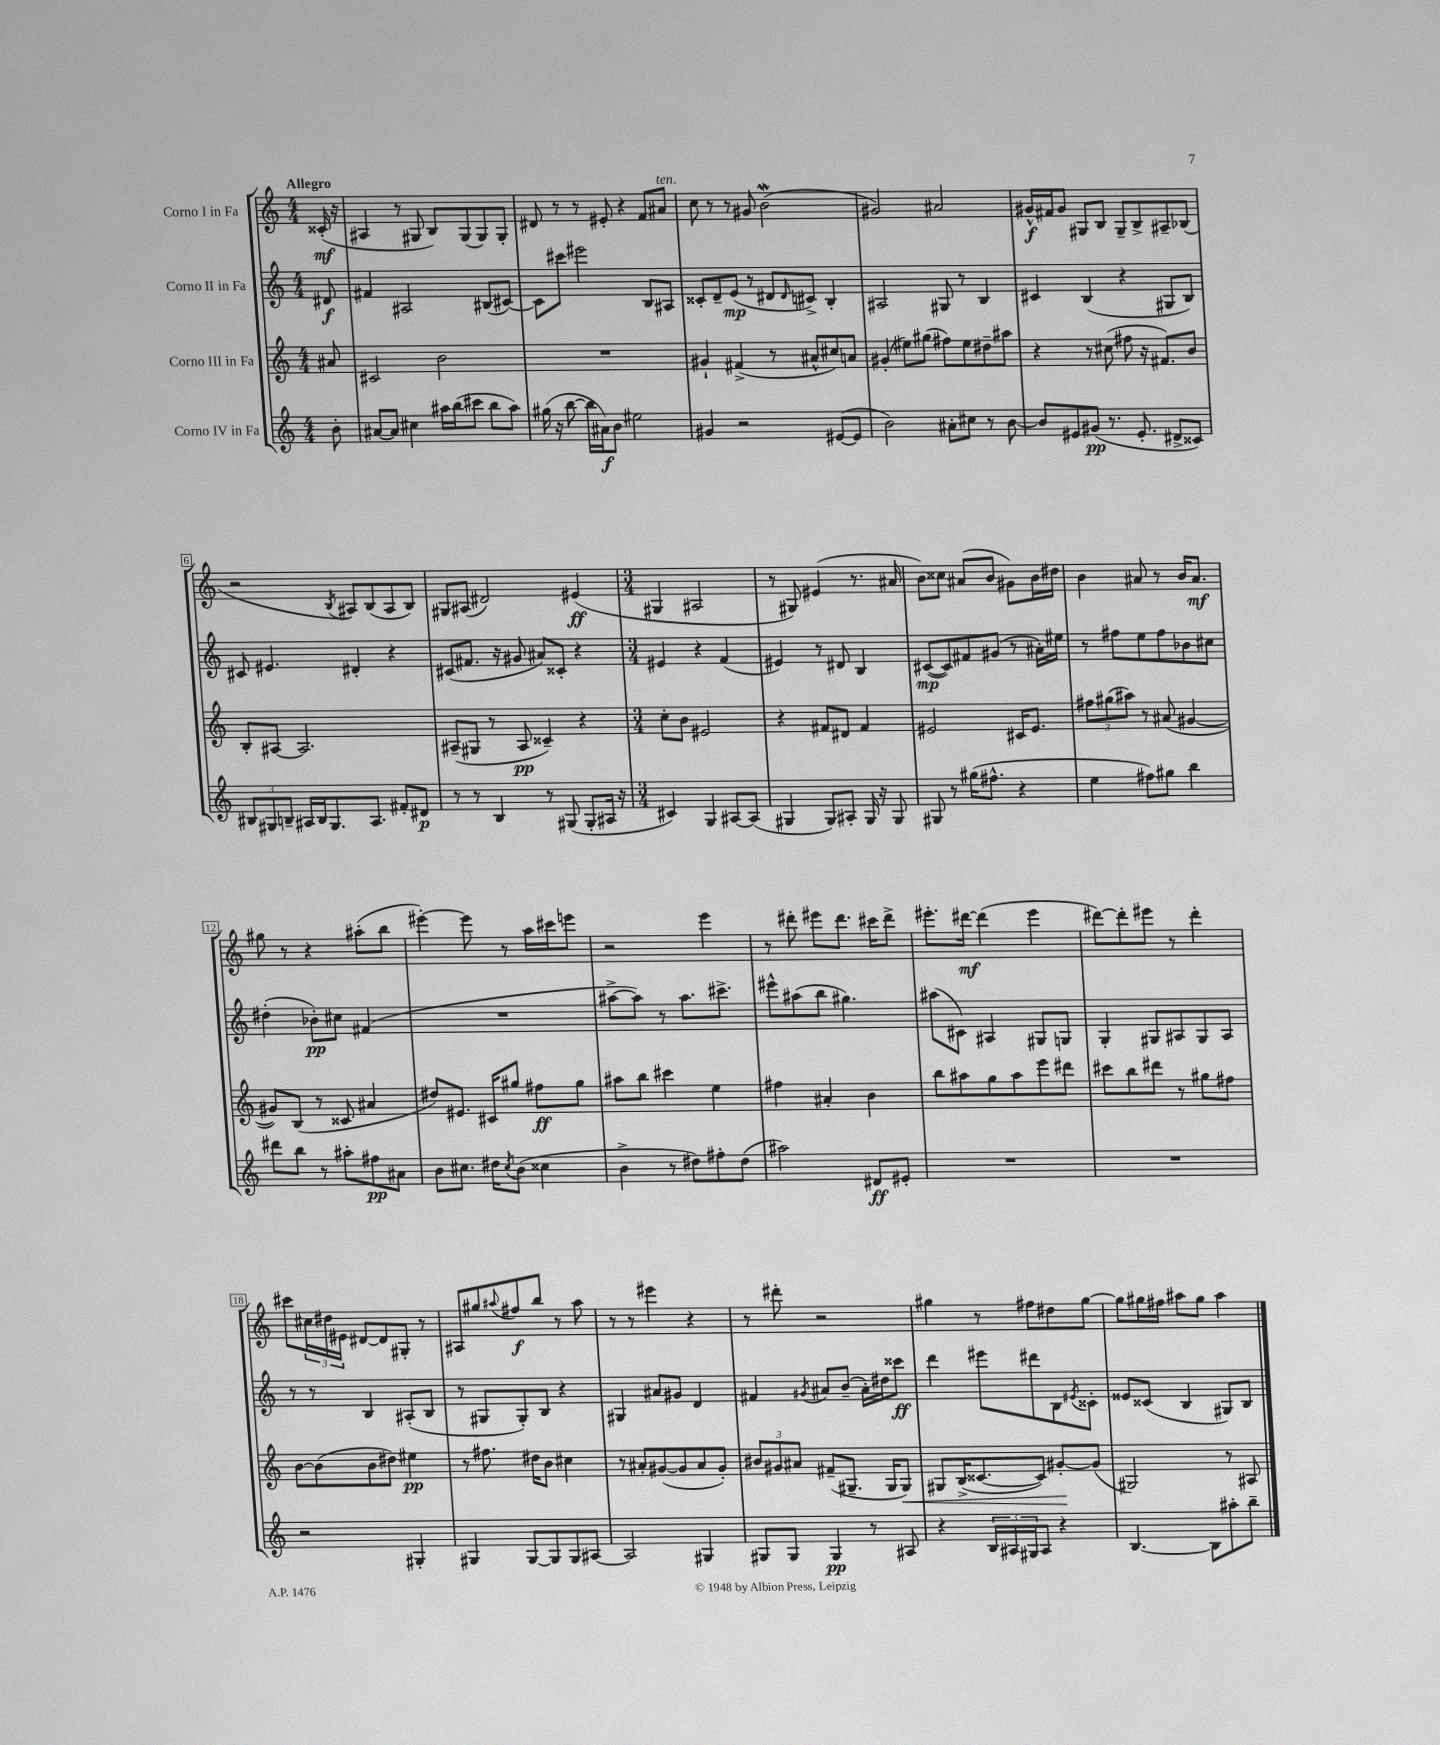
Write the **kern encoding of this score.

**kern	**dynam	**kern	**dynam	**kern	**dynam	**kern	**dynam
*part4	*part4	*part3	*part3	*part2	*part2	*part1	*part1
*staff4	*staff4	*staff3	*staff3	*staff2	*staff2	*staff1	*staff1
*I"Corno IV in Fa	*	*I"Corno III in Fa	*	*I"Corno II in Fa	*	*I"Corno I in Fa	*
*clefG2	*	*clefG2	*	*clefG2	*	*clefG2	*
*k[]	*	*k[]	*	*k[]	*	*k[]	*
*M4/4	*	*M4/4	*	*M4/4	*	*M4/4	*
=	=	=	=	=	=	=	=
!	!	!	!	!	!	!LO:TX:a:B:t=Allegro	!
8b'\	.	8a#X/	.	8d#X/	f	(16c##X'/	mf
.	.	.	.	.	.	16r	.
=1	=1	=1	=1	=1	=1	=1	=1
[8a#X/L	.	2c#X/	.	4f#X/	.	4A#X/	.
8a#/J]	.	.	.	.	.	.	.
4cc#X\	.	.	.	2A#X/	.	8r	.
.	.	.	.	.	.	8G#X/	.
16aa#X\LL	.	2b\	.	.	.	8B/L)	.
(16bb\J	.	.	.	.	.	.	.
8ccc#X\J	.	.	.	.	.	(8G#/	.
8bb\L	.	.	.	(8B#X/L	.	8G#/)	.
8aa#\J)	.	.	.	[8c#X/J)	.	8G#'/J	.
=2	=2	=2	=2	=2	=2	=2	=2
(16gg#X\	.	1r	.	8c#\L]	.	8d#X/	.
16r	.	.	.	.	.	.	.
[8bb\	.	.	.	8ccc#X\J	.	8r	.
16bb\LL]	.	.	.	2eee#X\	.	8r	.
16a#X\J)	f	.	.	.	.	.	.
8b\J	.	.	.	.	.	8e#X'/	.
2ee#X\	.	.	.	.	.	4r	.
.	.	.	.	8B/L	.	8f/L	.
!	!	!	!	!	!	!LO:TX:a:i:t=ten.	!
.	.	.	.	8A#X/J	.	8a#X/J	.
=3	=3	=3	=3	=3	=3	=3	=3
4g#X/	.	4g#X`/	.	8c##X'/L	.	8cc\	.
.	.	.	.	8d~/	.	8r	.
2r	.	(4f#X^/	.	(8e/J	mp	8r	.
.	.	.	.	8r	.	8g#X/	.
.	.	8r	.	8d#X/L	.	(2bW\	.
.	.	.	.	16qqd#/	.	.	.
.	.	8a#X^^/L	.	8c#X^/J)	.	.	.
([8e#X/L	.	8cc#X/)	.	4B'/	.	.	.
8e#/J]	.	8an/J	.	.	.	.	.
=4	=4	=4	=4	=4	=4	=4	=4
2b\)	.	(4g#X'/	.	2A#X/	.	2g#X/)	.
.	.	8ee#X\L)	.	.	.	.	.
.	.	(8gg#X\J	.	.	.	.	.
8a#X'\L	.	8ff#X\L)	.	8G#X/	.	2a#X/	.
8cc#X\J	.	8ee#\	.	8r	.	.	.
8r	.	8dd#X~\	.	4B/	.	.	.
[8b\	.	8aa#X\J	.	.	.	.	.
=5	=5	=5	=5	=5	=5	=5	=5
8b/L]	.	4r	.	4c#X/	.	16g#X^^/LL	f
.	.	.	.	.	.	16f#X/J	.
8e#X/	.	.	.	.	.	8g#/J	.
(8g#X/J	pp	8r	.	(4B/	.	8G#X/L	.
8.r	.	(8cc#X\	.	.	.	8B/J	.
.	.	8ff#X\	.	4r	.	8G#~/L	.
8.e#'/	.	.	.	.	.	.	.
.	.	16r	.	.	.	8B^/	.
.	.	8.f#X/L)	.	.	.	.	.
8d#X^/L	.	.	.	8G#X/L	.	8A#X~/	.
8c##X/J)	.	8b/J	.	8B/J)	.	(8B-X/J	.
!!LO:LB:g=z
=6	=6	=6	=6	=6	=6	=6	=6
12B#X/L	.	8B'/L	.	8c#X/	.	2r	.
12G#X/	.	.	.	.	.	.	.
.	.	[8A#X/J	.	4.e#X/	.	.	.
12Bn~/J	.	.	.	.	.	.	.
16A#X/LL	.	2.A#/]	.	.	.	.	.
16B/J	.	.	.	.	.	.	.
8.G#/	.	.	.	.	.	.	.
.	.	.	.	.	.	8qB/	.
.	.	.	.	4d#X'/	.	8A#X/L)	.
8.A#/J	.	.	.	.	.	.	.
.	.	.	.	.	.	(8B/	.
8f#X'/L	.	.	.	4r	.	8A#/	.
8d#X/J	p	.	.	.	.	8B/J)	.
=7	=7	=7	=7	=7	=7	=7	=7
8r	.	(8A#X~/L	.	(8c#X/L	.	8G#X/L	.
8r	.	8G#X/J	.	8.f#X/J	.	(8A#X/J	.
4B/	.	8r	.	.	.	2d#X/)	.
.	.	.	.	16r	.	.	.
.	.	8A#/	pp	8g#X/	.	.	.
8r	.	4c##X~/)	.	8a#X/L)	.	.	.
(8G#X/	.	.	.	8c##X'/J	.	.	.
8G#'/L	.	4r	.	4r	.	(4e#X/	ff
16A#X/Jk	.	.	.	.	.	.	.
16r	.	.	.	.	.	.	.
=8	=8	=8	=8	=8	=8	=8	=8
*M3/4	*	*M3/4	*	*M3/4	*	*M3/4	*
4c#X/)	.	8cc'\L	.	4e#X/	.	4G#X/	.
.	.	8b\J	.	.	.	.	.
4G/	.	2e#X/	.	4r	.	2A#X/	.
[8A#X/L	.	.	.	(4f/	.	.	.
(8A#/J]	.	.	.	.	.	.	.
=9	=9	=9	=9	=9	=9	=9	=9
4G#X/	.	4r	.	4e#X/)	.	8r	.
.	.	.	.	.	.	8G#X/)	.
8G#/L)	.	8f#X/L	.	8r	.	(4e#X/	.
8A#X'/J	.	8d#X/J	.	8d#X/	.	.	.
16G#/	.	4f#/	.	4B/	.	8.r	.
16r	.	.	.	.	.	.	.
8G#/	.	.	.	.	.	.	.
.	.	.	.	.	.	16a#X/	.
=10	=10	=10	=10	=10	=10	=10	=10
8G#X/	.	2e#X/	.	([8c#X/L	mp	8b\L)	.
8r	.	.	.	8c#/])	.	8cc##X\J	.
(16gg#X\KL	.	.	.	8f#X/	.	(8a#X/L	.
8.ff#X^^\J	.	.	.	.	.	.	.
.	.	.	.	(8g#X/J	.	8b/J	.
4r	.	16c#X/KL	.	8r	.	8g#X\L)	.
.	.	8.e#/J	.	.	.	.	.
.	.	.	.	16a#X'\LL)	.	16b\L	.
.	.	.	.	16ee#X\JJ	.	16dd#X\JJ	.
=11	=11	=11	=11	=11	=11	=11	=11
4ee\	.	12ff#X\L	.	8r	.	4b\	.
.	.	(12gg#X\	.	.	.	.	.
.	.	.	.	8ff#X\L	.	.	.
.	.	12aa#X\J)	.	.	.	.	.
8ff#X\L)	.	8r	.	8ee\	.	8a#X/	.
8gg#X\J	.	(8a#X/	.	8ff#\	.	8r	.
4bb\	.	[4g#X/	.	8b-X\	.	16b/KL	.
.	.	.	.	.	.	8.a#/J	mf
.	.	.	.	8cc#X\J	.	.	.
!!LO:LB:g=z
=12	=12	=12	=12	=12	=12	=12	=12
8ddd#X\L	.	8g#X/L])	.	(4dd#X'\	.	8gg#X\	.
8bb\J	.	(8B/J	.	.	.	8r	.
8r	.	8r	.	8b-X'\L)	pp	4r	.
8aa#X'\L	.	8c##X/	.	8cc#X\J	.	.	.
8ff#X\	pp	4a#X/	.	(4f#X/	.	(8aa#X'\L	.
8a#X\J	.	.	.	.	.	8bb\J	.
=13	=13	=13	=13	=13	=13	=13	=13
8b\L	.	8dd#X/L)	.	2.r	.	[4eee#X'\)	.
8.cc#X\J	.	8.e#X/J	.	.	.	.	.
.	.	.	.	.	.	8eee#\]	.
16dd#X\KL	.	16c#X/KL	.	.	.	.	.
8qcc#/	.	.	.	.	.	.	.
(8b\J	.	8gg#X/J	.	.	.	8r	.
4cc##X\	.	8ff#X\L	ff	.	.	16aa\LL	.
.	.	.	.	.	.	16ccc#X\J	.
.	.	8gg#\J	.	.	.	8eeen\J	.
=14	=14	=14	=14	=14	=14	=14	=14
4b^\	.	8aa#X\L	.	[8aa#X^\L	.	2r	.
.	.	8bb\J	.	8aa#\J])	.	.	.
8r	.	4ccc#X\	.	8r	.	.	.
8dd#X\L)	.	.	.	8.aa#\L	.	.	.
8ff#X'\	.	4ee\	.	.	.	4eee\	.
.	.	.	.	8.ccc#X^\J	.	.	.
(8dd#\J	.	.	.	.	.	.	.
=15	=15	=15	=15	=15	=15	=15	=15
2aa#X\)	.	4ff#X\	.	8eee#X^^\L	.	8r	.
.	.	.	.	(8aa#X\	.	8ddd#X'\	.
.	.	4a#X'/	.	8bb\J	.	8eee#X\L	.
.	.	.	.	4.gg#X\)	.	8.ddd#\J	.
8d#X/L	ff	4b\	.	.	.	.	.
.	.	.	.	.	.	16ccc#X\KL	.
8e#X'/J	.	.	.	.	.	8ddd#^\J	.
=16	=16	=16	=16	=16	=16	=16	=16
2.r	.	8bb\L	.	(8aa#X\L	.	8.eee#X'\L	.
.	.	8aa#X\	.	8c#X\J)	.	.	.
.	.	.	.	.	.	[16ddd#X\Jk	mf
.	.	8gg\	.	4A#X/	.	(4ddd#\]	.
.	.	8aa#\	.	.	.	.	.
.	.	8eee\	.	8G#X/L	.	4eee#\	.
.	.	8ddd#X\J	.	8Gn/J	.	.	.
=17	=17	=17	=17	=17	=17	=17	=17
2.r	.	8ccc#X\L	.	4G'/	.	[8ddd#X\L)	.
.	.	8bb\	.	.	.	8ddd#'\]	.
.	.	8ddd#X\J	.	8G#X/L	.	8eee#X\J	.
.	.	8r	.	8A#X/	.	8r	.
.	.	8gg#X\L	.	8G#/	.	4ddd#'\	.
.	.	8ff#X\J	.	8A#/J	.	.	.
!!LO:LB:g=z
=18	=18	=18	=18	=18	=18	=18	=18
2r	.	[8b\L	.	8r	.	8ccc#X\L	.
.	.	(8b\]	.	8r	.	24cc#X\L	.
.	.	.	.	.	.	24dd#X\	.
.	.	.	.	.	.	24e#X\JJ	.
.	.	8b\	.	4B/	.	[8d#X/L	.
.	.	8dd#X\J)	.	.	.	8d#/]	.
4G#X'/	.	4ee#X\	pp	(8A#X'/L	.	8G#X'/J	.
.	.	.	.	8B/J	.	8r	.
=19	=19	=19	=19	=19	=19	=19	=19
4G#X/	.	8r	.	8r	.	8A#X/L	.
.	.	8.ff#X\	.	8G#X/L	.	8gg#X/	.
.	.	.	.	.	.	8qqaa#X/	.
[8G#/L	.	.	.	8G#'/)	.	8ff#X/	f
.	.	16dd#X\KL	.	.	.	.	.
8G#/]	.	8b\J	.	8B/J	.	8bb/J	.
8G#/	.	4cc#X\	.	4r	.	8r	.
[8A#X/J	.	.	.	.	.	8aa#\	.
=20	=20	=20	=20	=20	=20	=20	=20
2A#/]	.	8r	.	4G#X/	.	8r	.
.	.	8a#X'/L	.	.	.	8r	.
.	.	([8g#X/	.	8a#X/L	.	4eee#X\	.
.	.	8g#/]	.	8g#X/J	.	.	.
4G#X/	.	8a#/	.	4d/	.	4r	.
.	.	8g#'/J)	.	.	.	.	.
=21	=21	=21	=21	=21	=21	=21	=21
8G#X/L	.	12b#X/L	.	4f#X/	.	8r	.
.	.	12g#X/	.	.	.	.	.
8G#/J	.	.	.	.	.	8ddd#X'\	.
.	.	12a#X/J	.	.	.	.	.
.	.	.	.	8qg#X/	.	.	.
4G#/	pp	(8f#X~/L	.	8a#X/L	.	2r	.
.	.	8.G#X~/J	.	(8b~/J	.	.	.
8r	.	.	.	16a#'\LL)	.	.	.
.	.	16G#/KL	.	16dd#X\J	.	.	.
!	!	!	!LO:HP:b	!	!	!	!
8A#X/	.	8G#/J)	<	8ccc##X\J	ff	.	.
=22	=22	=22	=22	=22	=22	=22	=22
4r	.	8G#X/L	.	4ddd\	.	4gg#X\	.
.	.	(16B^/K	.	.	.	.	.
.	.	[8.c##X/	.	.	.	.	.
24B/LL	.	.	.	8eee#X\L	.	8r	.
24A#X/	.	.	.	.	.	.	.
24G#X/J	.	.	.	.	.	.	.
8A#/J	.	8c##/J])	.	8ddd#X\	.	8ff#X\L	.
4r	.	[8g#X'/L	.	8B\	.	8dd#X\	.
.	.	.	.	8qe#X/	.	.	.
.	.	(8g#/J]	[	8c##X'\J	.	[8gg#\J	.
=23	=23	=23	=23	=23	=23	=23	=23
[4.B/	.	2G#X/)	.	8e##X/L	.	8gg#\L]	.
.	.	.	.	(8c##X/J	.	16gg#X\L	.
.	.	.	.	.	.	16ff#X\JJ	.
.	.	.	.	4B/	.	8aa#X\L	.
8B\L]	.	.	.	.	.	8gg#\J	.
8aa#X'\	.	8r	.	8G#X/L)	.	4aa#\	.
8bb~\J	.	8A#X/	.	8B/J	.	.	.
==	==	==	==	==	==	==	==
*-	*-	*-	*-	*-	*-	*-	*-
